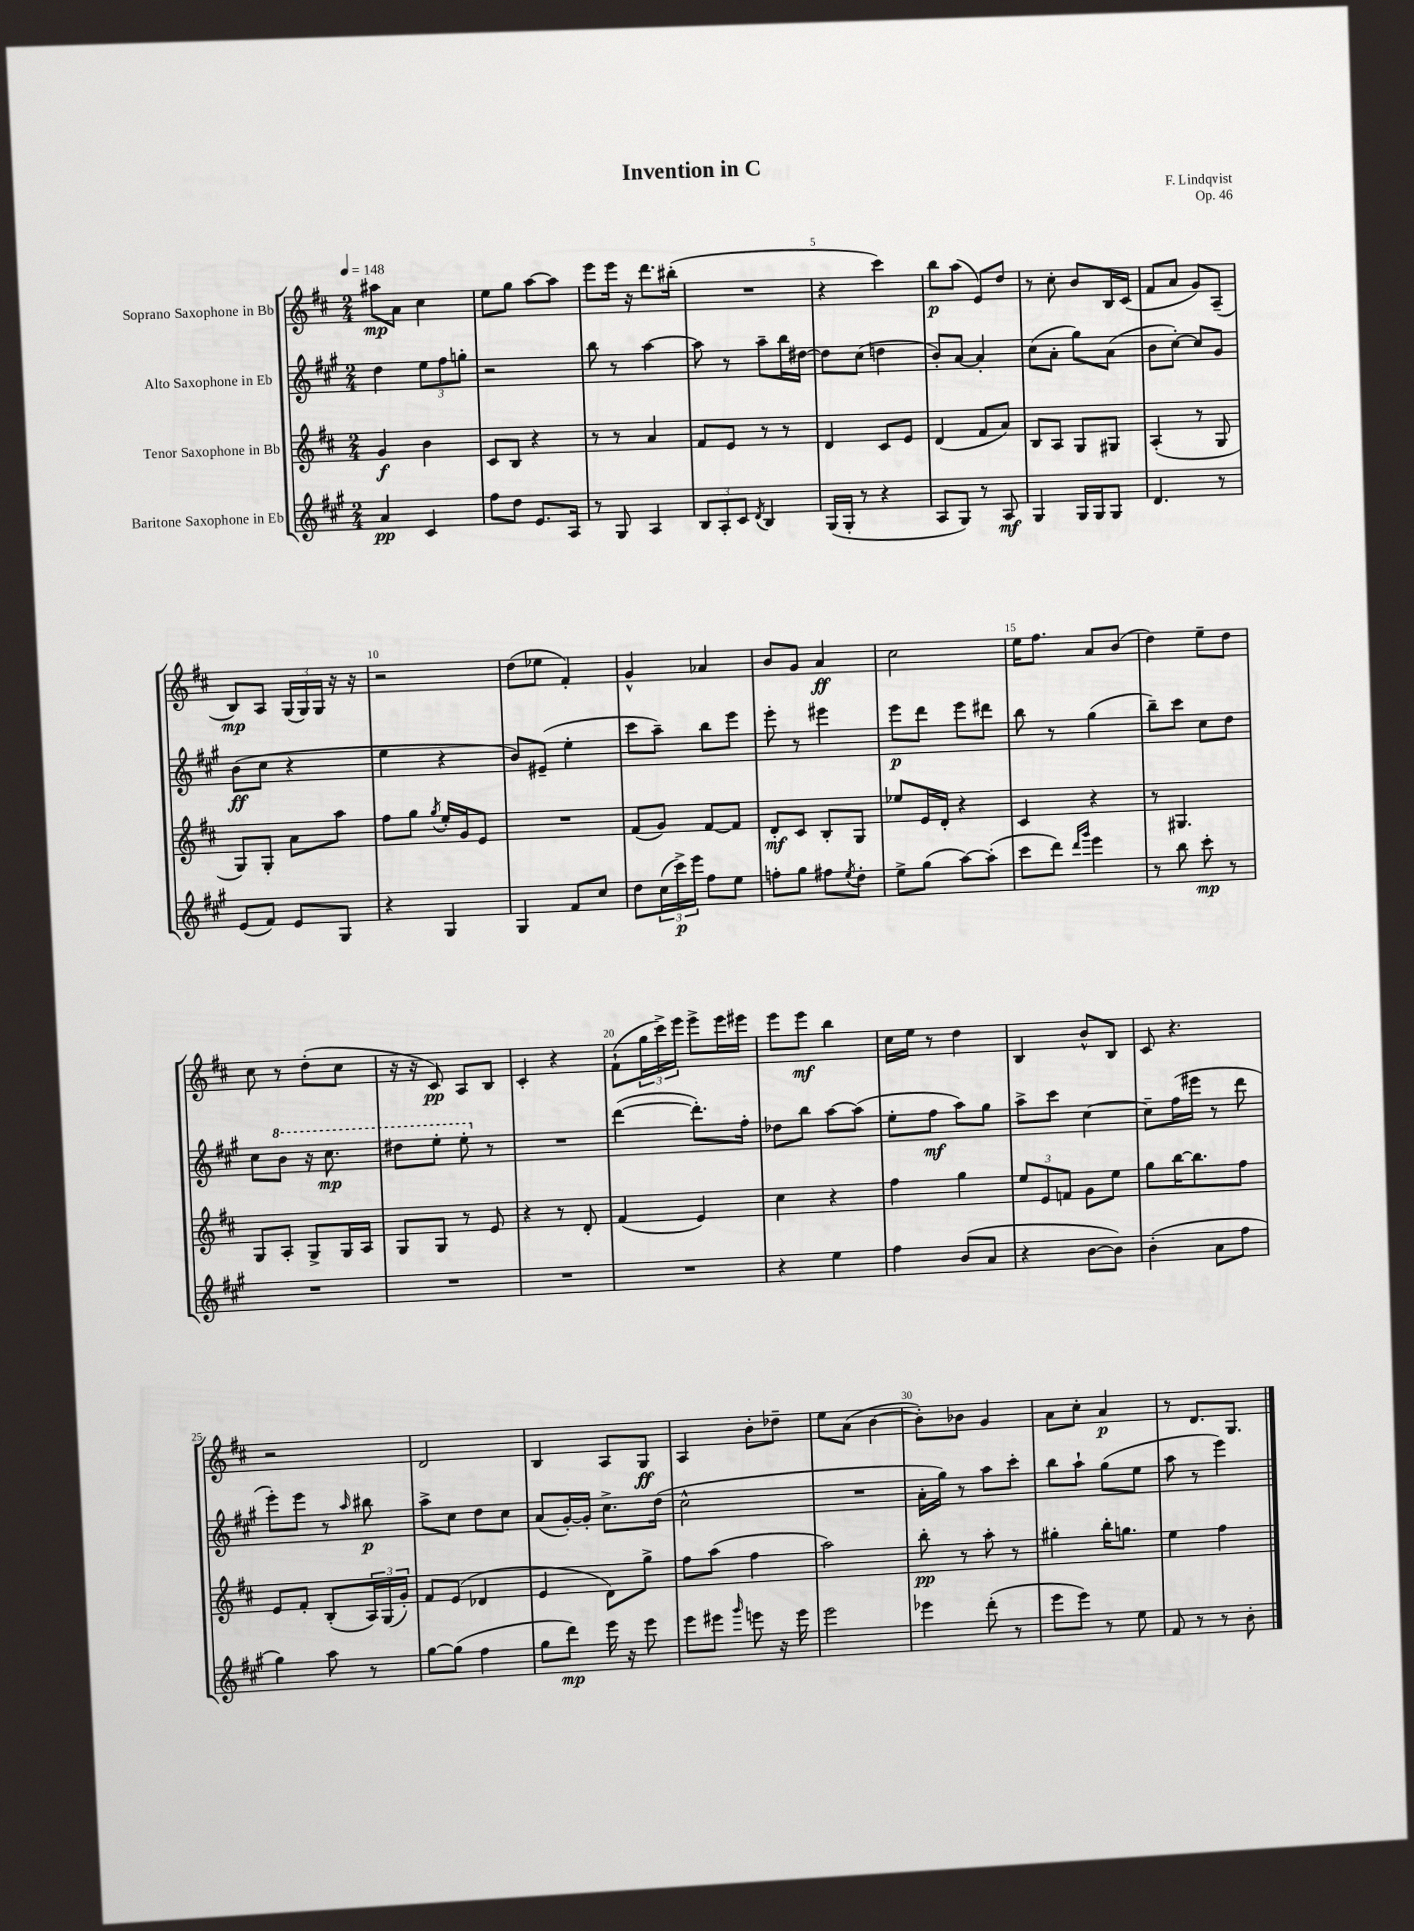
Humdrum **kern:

**kern	**dynam	**kern	**dynam	**kern	**dynam	**kern	**dynam
*part4	*part4	*part3	*part3	*part2	*part2	*part1	*part1
*staff4	*staff4	*staff3	*staff3	*staff2	*staff2	*staff1	*staff1
*I"Baritone Saxophone in Eb	*	*I"Tenor Saxophone in Bb	*	*I"Alto Saxophone in Eb	*	*I"Soprano Saxophone in Bb	*
*clefG2	*	*clefG2	*	*clefG2	*	*clefG2	*
*k[f#c#g#]	*	*k[f#c#]	*	*k[f#c#g#]	*	*k[f#c#]	*
*M2/4	*	*M2/4	*	*M2/4	*	*M2/4	*
*MM148	*	*MM148	*	*MM148	*	*MM148	*
=1	=1	=1	=1	=1	=1	=1	=1
4a/	pp	4g/	f	4dd\	.	8aa#X\L	mp
.	.	.	.	.	.	8a\J	.
4c#/	.	4b\	.	12ee\L	.	4cc#\	.
.	.	.	.	12ff#\	.	.	.
.	.	.	.	12ggn'\J	.	.	.
=2	=2	=2	=2	=2	=2	=2	=2
8ff#\L	.	8c#/L	.	2r	.	8ee\L	.
8dd\J	.	8B/J	.	.	.	8gg\J	.
8.e/L	.	4r	.	.	.	[8aa\L	.
.	.	.	.	.	.	8aa\J]	.
16A/Jk	.	.	.	.	.	.	.
=3	=3	=3	=3	=3	=3	=3	=3
8r	.	8r	.	8bb\	.	8eee\L	.
8G#/	.	8r	.	8r	.	16eee\Jk	.
.	.	.	.	.	.	16r	.
4A/	.	4a/	.	[4aa\	.	8.ddd\L	.
.	.	.	.	.	.	(16bb#X'\Jk	.
=4	=4	=4	=4	=4	=4	=4	=4
12B/L	.	8f#/L	.	8aa\]	.	2r	.
12A'/	.	.	.	.	.	.	.
.	.	8e/J	.	8r	.	.	.
12c#/J	.	.	.	.	.	.	.
8qd/	.	.	.	.	.	.	.
4B/	.	8r	.	8aa~\L	.	.	.
.	.	8r	.	16bb\L	.	.	.
.	.	.	.	[16dd#X\JJ	.	.	.
=5	=5	=5	=5	=5	=5	=5	=5
(16G#/LL	.	4d/	.	8dd#\L]	.	4r	.
16G#'/JJ	.	.	.	.	.	.	.
8r	.	.	.	(8cc#\J	.	.	.
4r	.	8c#/L	.	4ddn\	.	4ccc#\)	.
.	.	8e/J	.	.	.	.	.
=6	=6	=6	=6	=6	=6	=6	=6
8A/L	.	(4d/	.	8b'/L)	.	8bb\L	p
8G#/J)	.	.	.	[8a/J	.	(8aa\J	.
8r	.	8f#/L	.	4a'/]	.	8e/L)	.
8A/	mf	8a/J)	.	.	.	8dd/J	.
=7	=7	=7	=7	=7	=7	=7	=7
4G#/	.	8B/L	.	(8cc#\L	.	8r	.
.	.	8A/J	.	8a'\J	.	8cc#'\	.
16G#/LL	.	8G/L	.	8gg#\L)	.	8b/L	.
16G#/J	.	.	.	.	.	.	.
8G#/J	.	8G#X/J	.	(8a\J	.	16B/L	.
.	.	.	.	.	.	(16c#/JJ	.
=8	=8	=8	=8	=8	=8	=8	=8
4.d/	.	(4A'/	.	8b\L	.	8f#/L	.
.	.	.	.	[8cc#'\J)	.	8a/J	.
.	.	8r	.	8cc#/L]	.	8g/L)	.
8r	.	8G/	.	8g#/J	.	(8A~/J	.
!!LO:LB:g=z
=9	=9	=9	=9	=9	=9	=9	=9
(8e/L	.	8G/L)	.	(8b\L	ff	8B/L)	mp
8f#/J)	.	8G'/J	.	8cc#\J	.	8A/J	.
8e/L	.	8a\L	.	4r	.	(24G/LL	.
.	.	.	.	.	.	24G/)	.
.	.	.	.	.	.	24G/JJ	.
8G#/J	.	8aa\J	.	.	.	16r	.
.	.	.	.	.	.	16r	.
=10	=10	=10	=10	=10	=10	=10	=10
4r	.	8ff#\L	.	4ee\	.	2r	.
.	.	8gg\J	.	.	.	.	.
.	.	8qgg/	.	.	.	.	.
4G#/	.	16ee'/LL	.	4r	.	.	.
.	.	16g/J	.	.	.	.	.
.	.	8e/J	.	.	.	.	.
=11	=11	=11	=11	=11	=11	=11	=11
4G#/	.	2r	.	8b/L)	.	(8dd\L	.
.	.	.	.	(8e#X~/J	.	8ee-X\J	.
8f#/L	.	.	.	4ee'\	.	4f#'/)	.
8cc#/J	.	.	.	.	.	.	.
=12	=12	=12	=12	=12	=12	=12	=12
8dd\L	.	(8f#/L	.	8ccc#\L	.	4g^^/	.
(24cc#\L	.	8g/J)	.	8aa~\J)	.	.	.
24ccc#^\)	p	.	.	.	.	.	.
24eee\JJ	.	.	.	.	.	.	.
8ff#\L	.	[8f#/L	.	8bb\L	.	4a-X/	.
8ee\J	.	8f#/J]	.	8eee\J	.	.	.
=13	=13	=13	=13	=13	=13	=13	=13
8ffn'\L	.	8d'/L	mf	8eee'\	.	8b/L	.
8gg#\J	.	8c#/J	.	8r	.	8g/J	.
8ff#X\L	.	8B'/L	.	4eee#X\	.	4a/	ff
8qee/	.	.	.	.	.	.	.
8dd'\J	.	8G/J	.	.	.	.	.
=14	=14	=14	=14	=14	=14	=14	=14
8ee^\L	.	8ee-X/L	.	8eee\L	p	2cc#\	.
(8gg#\J	.	16e/L	.	8ddd\J	.	.	.
.	.	16d'/JJ	.	.	.	.	.
[8aa\L)	.	4r	.	8eee\L	.	.	.
(8aa'\J]	.	.	.	8ddd#X\J	.	.	.
=15	=15	=15	=15	=15	=15	=15	=15
8ccc#\L	.	4c#/	.	8bb\	.	16ee\KL	.
.	.	.	.	.	.	8.ff#\J	.
8ddd\J)	.	.	.	8r	.	.	.
16qqddd/LL	.	.	.	.	.	.	.
16qqggg#/JJ	.	.	.	.	.	.	.
4eee\	.	4r	.	(4gg#\	.	8a/L	.
.	.	.	.	.	.	(8b/J	.
=16	=16	=16	=16	=16	=16	=16	=16
8r	.	8r	.	8bb~\L)	.	4dd\)	.
8bb\	.	4.G#X/	.	8ccc#\J	.	.	.
8ccc#'\	mp	.	.	8cc#\L	.	8ee~\L	.
8r	.	.	.	8dd\J	.	8dd\J	.
!!LO:LB:g=z
=17	=17	=17	=17	=17	=17	=17	=17
2r	.	8G/L	.	8cc#\L	.	8cc#\	.
*	*	*	*	*8va	*	*	*
.	.	8A'/J	.	8bb\J	.	8r	.
.	.	8G^/L	.	16r	.	(8dd'\L	.
.	.	.	.	8.ccc#\	mp	.	.
.	.	16G/L	.	.	.	8cc#\J	.
.	.	16A/JJ	.	.	.	.	.
=18	=18	=18	=18	=18	=18	=18	=18
2r	.	8G/L	.	8ddd#X\L	.	16r	.
.	.	.	.	.	.	16r	.
.	.	8G/J	.	8eee'\J	.	8c#/)	pp
.	.	8r	.	8eee'\	.	8A/L	.
*	*	*	*	*X8va	*	*	*
.	.	8e/	.	8r	.	8B/J	.
=19	=19	=19	=19	=19	=19	=19	=19
2r	.	4r	.	2r	.	4c#'/	.
.	.	8r	.	.	.	4r	.
.	.	8d'/	.	.	.	.	.
=20	=20	=20	=20	=20	=20	=20	=20
2r	.	(4f#/	.	([4ddd\	.	(8f#`\L	.
.	.	.	.	.	.	24gg\L	.
.	.	.	.	.	.	24ccc#^\)	.
.	.	.	.	.	.	24eee\JJ	.
.	.	4e/)	.	8.ddd'\L])	.	8eee^\L	.
.	.	.	.	.	.	16eee\L	.
.	.	.	.	16ff#'\Jk	.	16eee#X\JJ	.
=21	=21	=21	=21	=21	=21	=21	=21
4r	.	4cc#\	.	8dd-X\L	.	8eee\L	.
.	.	.	.	8bb\J	.	8eee\J	mf
4ee\	.	4r	.	[8aa\L	.	4bb\	.
.	.	.	.	(8aa\J]	.	.	.
=22	=22	=22	=22	=22	=22	=22	=22
4ff#\	.	4ff#\	.	8ee'\L	.	16cc#\LL	.
.	.	.	.	.	.	16ee\JJ	.
.	.	.	.	8ff#\J	mf	8r	.
(8b/L	.	4gg\	.	8aa\L)	.	4dd\	.
8a/J	.	.	.	8gg#\J	.	.	.
=23	=23	=23	=23	=23	=23	=23	=23
4r	.	12ee/L	.	8aa^\L	.	4B/	.
.	.	12e/	.	.	.	.	.
.	.	.	.	8ccc#\J	.	.	.
.	.	12fn/J	.	.	.	.	.
[8b\L	.	8g\L	.	[4cc#\	.	8b^^/L	.
8b\J])	.	8ee\J	.	.	.	8B/J	.
=24	=24	=24	=24	=24	=24	=24	=24
(4b'\	.	8gg\L	.	8cc#~\L]	.	8c#/	.
.	.	[16bb\K	.	(16ff#\L	.	4.r	.
.	.	8.bb\]	.	16eee#X\JJ	.	.	.
8a\L	.	.	.	8r	.	.	.
8ff#\J	.	8ff#\J	.	8ddd\	.	.	.
!!LO:LB:g=z
=25	=25	=25	=25	=25	=25	=25	=25
4gg#\)	.	8e/L	.	8eee'\L)	.	2r	.
.	.	8f#'/J	.	8eee\J	.	.	.
8aa\	.	(8B'/L	.	8r	.	.	.
.	.	.	.	16qqaa/	.	.	.
8r	.	24A/L)	.	8bb#X\	p	.	.
.	.	(24G/	.	.	.	.	.
.	.	24g'/JJ)	.	.	.	.	.
=26	=26	=26	=26	=26	=26	=26	=26
[8gg#\L	.	8f#/L	.	8aa^\L	.	2d/	.
(8gg#\J]	.	(8e/J	.	8cc#\J	.	.	.
4ff#\	.	4d-X/	.	8dd\L	.	.	.
.	.	.	.	8cc#\J	.	.	.
=27	=27	=27	=27	=27	=27	=27	=27
8gg#\L	.	4e/	.	(8a/L	.	4B/	.
8ddd\J)	mp	.	.	[16g#'/L)	.	.	.
.	.	.	.	16g#'/JJ]	.	.	.
16eee\	.	8d\L)	.	8.cc#^\L	.	8A/L	.
16r	.	.	.	.	.	.	.
8eee\	.	8gg^\J	.	.	.	8G/J	ff
.	.	.	.	(16dd\Jk	.	.	.
=28	=28	=28	=28	=28	=28	=28	=28
8eee\L	.	8ff#\L	.	2cc#^^\	.	4A/	.
8eee#X\J	.	(8aa\J	.	.	.	.	.
16qqggg#/	.	.	.	.	.	.	.
8eeen\	.	4ff#\	.	.	.	8b'\L	.
16r	.	.	.	.	.	8dd-X~\J	.
16eee\	.	.	.	.	.	.	.
=29	=29	=29	=29	=29	=29	=29	=29
2eee\	.	2aa\)	.	2r	.	8ee\L	.
.	.	.	.	.	.	(8a\J	.
.	.	.	.	.	.	[4b\	.
=30	=30	=30	=30	=30	=30	=30	=30
4eee-X\	.	8bb'\	pp	16a'\LL	.	8b'\L])	.
.	.	.	.	16gg#\JJ)	.	.	.
.	.	8r	.	8r	.	8b-X\J	.
(8ddd'\	.	8aa'\	.	8aa\L	.	4g/	.
8r	.	8r	.	8ccc#'\J	.	.	.
=31	=31	=31	=31	=31	=31	=31	=31
8eee\L	.	4gg#X'\	.	8bb\L	.	8a\L	.
8eee\J)	.	.	.	8aa`\J	.	8cc#'\J	.
8r	.	16bb'\KL	.	(8gg#\L	.	4a/	p
.	.	8.ggn\J	.	.	.	.	.
8ee\	.	.	.	8ee\J	.	.	.
=32	=32	=32	=32	=32	=32	=32	=32
8f#/	.	4ee\	.	8aa\	.	8r	.
8r	.	.	.	8r	.	8.d/L	.
8r	.	4ff#\	.	4eee\)	.	.	.
.	.	.	.	.	.	8.G/J	.
8b'\	.	.	.	.	.	.	.
==	==	==	==	==	==	==	==
*-	*-	*-	*-	*-	*-	*-	*-
